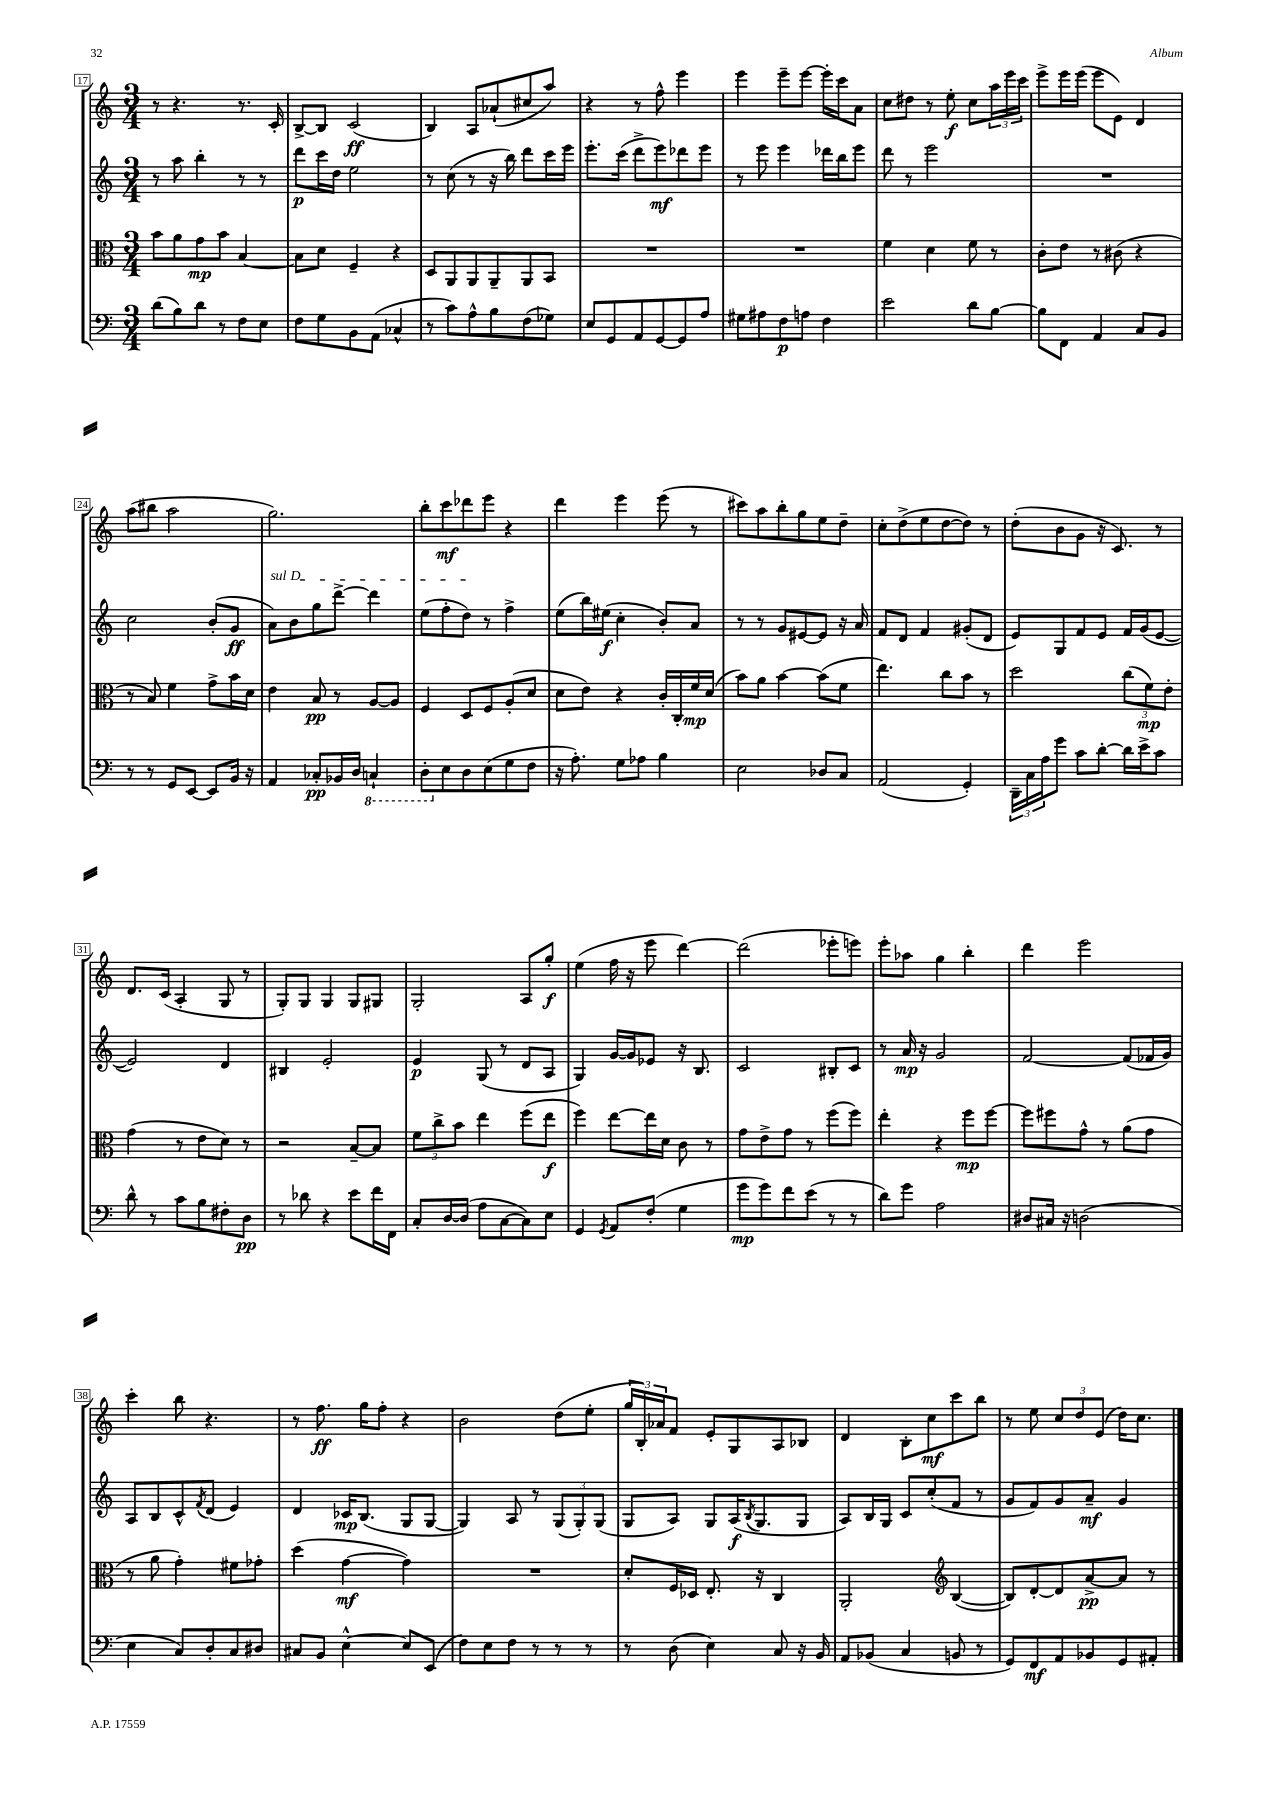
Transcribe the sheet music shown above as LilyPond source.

<<
\new StaffGroup <<
\new Staff = "s0" {
    \clef treble \key c \major \numericTimeSignature \time 3/4
    r8 r4. r8. c'16-. |
    b8~-> b8 c'2\ff( |
    b4) a8 aes'8-!( cis''8 a''8) |
    r4 r8 f''8-^ e'''4 |
    e'''4 e'''8-- e'''8~ e'''16-. c'''16 a'8 |
    c''8 dis''8 r8 e''8-.\f c''8 \tuplet 3/2 { a''16 e'''16 c'''16 } |
    e'''8-> e'''16 e'''16( e'''8 e'8) d'4 |
    a''8( bis''8 a''2 |
    g''2.) |
    b''8-. c'''8\mf des'''8 e'''8 r4 |
    d'''4 e'''4 e'''8( r8 |
    cis'''8) a''8 b''8-. g''8 e''8 d''8-- |
    c''8-. d''8->( e''8 d''8~ d''8) r8 |
    d''8-.( b'8 g'8 r16 c'8.) r8 |
    d'8. c'16( a4-. g8 r8 |
    g8-.) g8 g4 g8 gis8 |
    g2-. a8 g''8-.\f |
    e''4( f''16 r16 e'''8 d'''4~) |
    d'''2( ees'''8-. e'''8) |
    e'''8-. aes''8 g''4 b''4-. |
    d'''4 e'''2 |
    c'''4-. b''8 r4. |
    r8 f''8.\ff g''16 f''8-. r4 |
    b'2 d''8( e''8-. |
    \tuplet 3/2 { g''16 b16-.) aes'16 } f'8 e'8-. g8 a8 bes8 |
    d'4 b8-. c''8\mf c'''8 b''8 |
    r8 e''8 \tuplet 3/2 { c''8 d''8 e'8( } d''16) c''8. \bar "|." |
}
\new Staff = "s1" {
    \clef treble \key c \major \numericTimeSignature \time 3/4
    r8 a''8 b''4-. r8 r8 |
    d'''8\p c'''16 d''16 e''2 |
    r8 c''8( r8 r16 b''16) d'''8 c'''16 e'''16 |
    e'''8.-. c'''16( d'''8-> e'''8\mf) des'''8 e'''8 |
    r8 e'''8 e'''4 des'''16 b''16 e'''8 |
    d'''8 r8 e'''2 |
    R2. |
    c''2 b'8-.( g'8\ff |
    \once \override TextSpanner.bound-details.left.text = \markup { \italic "sul D" } a'8\startTextSpan) b'8 g''8 d'''8~-> d'''4 |
    e''8( f''8-. d''8\stopTextSpan) r8 f''4-> |
    e''8( b''16) eis''16\f( c''4-. b'8-.) a'8 |
    r8 r8 g'8 eis'8~ eis'8 r16 a'16 |
    f'8 d'8 f'4 gis'8-.( d'8 |
    e'8) g8 f'8 e'8 f'16 g'16( e'8~ |
    e'2) d'4 |
    bis4 e'2-. |
    e'4\p g8( r8 d'8 a8 |
    g4) g'16~ g'16 ees'8 r16 b8. |
    c'2 bis8-. c'8 |
    r8 a'16\mp r16 g'2 |
    f'2~ f'8( fes'16 g'16) |
    a8 b8 c'8-^ \acciaccatura { f'8 } d'8( e'4) |
    d'4 ces'16\mp b8.( g8 g8~ |
    g4) a8 r8 \tuplet 3/2 { g8( g8-.) g8( } |
    g8 a8) g8 a16\f( \acciaccatura { b8 } g8. g8 |
    a8) b16 g16 c'8 c''8-.( f'8 r8 |
    g'8 f'8) g'8 a'8--\mf g'4 \bar "|." |
}
\new Staff = "s2" {
    \clef alto \key c \major \numericTimeSignature \time 3/4
    b'8 a'8 g'8\mp b'8 b4~ |
    b8 d'8 f4-- r4 |
    d8 a,8 a,8 a,8-- a,8 b,8 |
    R2. |
    R2. |
    f'4 d'4 f'8 r8 |
    c'8-. e'8 r8 cis'8( r4 |
    r8 b8) f'4 g'8-> b'16 d'16 |
    e'4 b8\pp r8 a8~ a8 |
    f4 d8 f8 a8-.( d'8 |
    d'8 e'8) r4 c'16-. c16-. f'16\mp d'16( |
    b'8) a'8 b'4~ b'8( f'8 |
    e''4.) c''8 b'8 r8 |
    d''2 \tuplet 3/2 { c''8( f'8\mp) e'8-. } |
    g'4( r8 e'8 d'8) r8 |
    r2 b8~-- b8 |
    \tuplet 3/2 { f'8 c''8-> b'8 } e''4 f''8( e''8\f |
    f''4) e''8~ e''16 d'16 c'8 r8 |
    g'8 e'8-> g'8 r8 f''8( f''8) |
    e''4-. r4 f''8\mp f''8~ |
    f''8 fis''8 g'8-^ r8 a'8( g'8 |
    r8 a'8 g'4-.) fis'8 ges'8-. |
    d''4( g'4~\mf g'4) |
    R2. |
    d'8-. f16 des16 e8.-. r16 c4 |
    a,2-. \clef treble b4~( |
    b8) d'8~-. d'8 a'8~->\pp a'8 r8 \bar "|." |
}
\new Staff = "s3" {
    \clef bass \key c \major \numericTimeSignature \time 3/4
    d'8( b8) d'8 r8 f8 e8 |
    f8 g8 b,8 a,8( ces4-^ |
    r8 c'8) a8-^ b8 f8( ges8) |
    e8 g,8 a,8 g,8~ g,8 a8 |
    gis8 ais8 f8\p a8 f4 |
    e'2 d'8 b8~ |
    b8 f,8 a,4 c8 b,8 |
    r8 r8 g,8 e,8~ e,8 b,16 r16 |
    a,4 ces8-.\pp bes,16 d16 \ottava #-1 c,!4-! |
    d,8-. \ottava #0 e8 d8 e8( g8 f8 |
    r16 a8.-.) g8 aes8 b4 |
    e2 des8 c8 |
    a,2( g,4-.) |
    \tuplet 3/2 { d,16-- c16 a16 } g'8 c'8 d'8~-. d'16 e'16-> c'8 |
    d'8-^ r8 c'8 b8 fis8-. d8\pp |
    r8 des'8 r4 e'8 f'16 f,16 |
    c8-. d16~ d16( a8 c8~ c8) e8 |
    g,4 \acciaccatura { g,8 } a,8 f8-.( g4 |
    g'8\mp g'8) f'8 e'8( r8 r8 |
    d'8) g'8 a2 |
    dis8 cis16 r16 d2( |
    e4 c8) d8-. c8 dis8 |
    cis8 b,8 e4~-^ e8 e,8( |
    f8) e8 f8 r8 r8 r8 |
    r8 d8( e4) c8 r16 b,16 |
    a,8 bes,8( c4 b,8 r8 |
    g,8) f,8\mf a,8 bes,8 g,8 ais,8-. \bar "|." |
}
>>
>>
\layout { \context { \Score currentBarNumber = #17 \override BarNumber.stencil = #(make-stencil-boxer 0.1 0.3 ly:text-interface::print) } }
